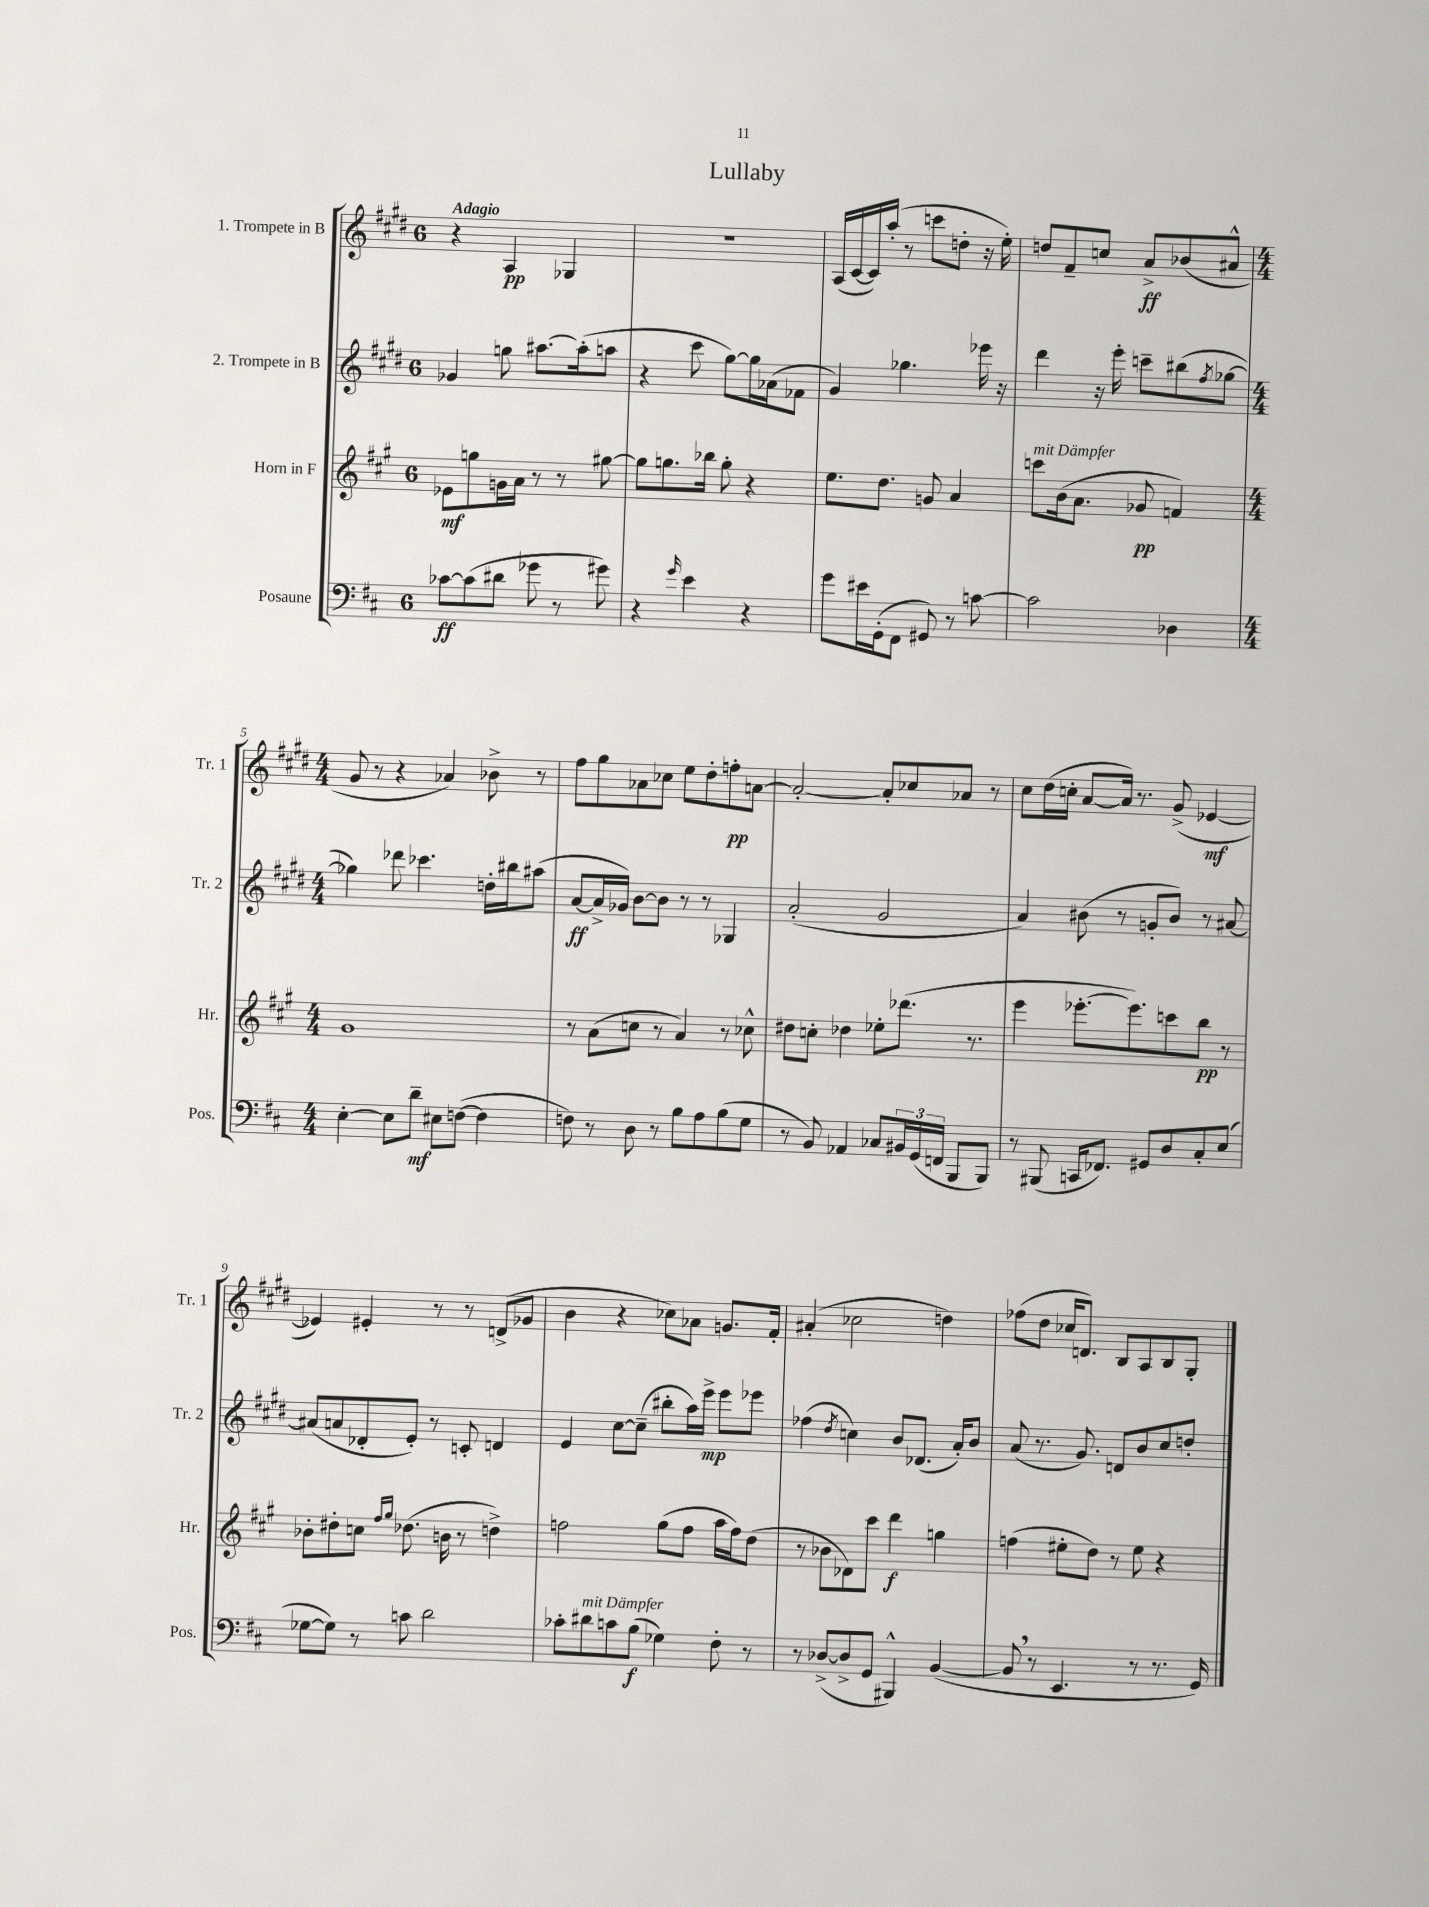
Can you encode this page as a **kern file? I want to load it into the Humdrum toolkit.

**kern	**kern	**kern	**kern
*staff4	*staff3	*staff2	*staff1
*clefF4	*clefG2	*clefG2	*clefG2
*k[f#c#]	*k[f#c#g#]	*k[f#c#g#d#]	*k[f#c#g#d#]
*M6/8	*M6/8	*M6/8	*M6/8
[8c-	8e-	4g-	4r
(8c-]	8gg	.	.
8d#	16g	8gg	4A
.	16a	.	.
8g-	8r	[8.aa#	.
8r	8r	.	4G-
.	.	(16aa#']	.
8g#)	[8gg#	8aa	.
=	=	=	=
4r	8gg#]	4r	2.r
.	8.gg	.	.
16qqg	.	.	.
4e	.	8ccc#	.
.	16bb-	.	.
.	8gg'	[8gg#)	.
4r	4r	16gg#]	.
.	.	(16a-	.
.	.	8f-	.
=	=	=	=
8g	8.ee	4g#)	(16A
.	.	.	[16c#
16e#	.	.	16c#])
(16GG'	8.dd	.	(16aa'
8FF#	.	4.gg-	8r
8GG#)	8g	.	8ccc
8r	4a	.	8dd'
[8c	.	16eee-	16r
.	.	16r	16ee')
=	=	=	=
2c]	8ccc	4ddd#	8dd
.	(16b	.	8f#~
.	8.a	.	.
.	.	16r	8cc
.	.	16eee'	.
.	8g-	8ccc~	8a^
4D-	4f)	(8bb#	(8b-
.	.	8qff#	.
.	.	[8gg-	8a#^^
=	=	=	=
*M4/4	*M4/4	*M4/4	*M4/4
[4E'	1g#	4gg-])	8g#
.	.	.	8r
8E]	.	8ddd-	4r
8d~	.	4.ccc-	.
8E#	.	.	4a-)
([8F	.	.	.
4F]	.	16dd'	8b-^
.	.	16bb#	.
.	.	(8aa#	8r
=	=	=	=
8F)	8r	[8a	8ff#
8r	(8a	16a^]	8gg#
.	.	16g-)	.
8D	8cc	[8b	8a-
8r	8r	8b]	8cc-
8B	4a)	8r	8ee
8A	.	8r	8dd#'
(8B	8r	4G-	8ff'
8G	8cc-^^	.	[8a
=	=	=	=
8r	8dd#	(2a'	2a'_
8BB)	8cc'	.	.
4AA-	4dd-	.	.
8C-	8ee-'	2g#	8a']
24BB#	(8.ddd-	.	8cc-
(24GG	.	.	.
24FF	.	.	.
8BBB	.	.	8a-
.	8.r	.	.
8BBB)	.	.	8r
=	=	=	=
8r	4eee	4a)	8cc#
(8BBB#	.	.	(16dd#
.	.	.	16cc'
16CC	[8.eee-'	(8b#	[8a
8.FF-)	.	.	.
.	.	8r	16a])
.	8.eee-])	.	8.r
8GG#	.	8g'	.
8D	8ccc	8b#)	(8g#^
8C#'	8bb	8r	[4e-
(8E	8r	[8a#	.
=	=	=	=
[8G-	8b-'	(8a#]	4e-])
8G-])	8dd#'	8a	.
8r	8cc	8d-'	4e#'
.	16qqff#	.	.
.	16qqgg#	.	.
8c	(8.dd-	8e')	.
2d	.	8r	8r
.	16b	.	.
.	8r	8c'	8r
.	4dd^)	4d	(8d^
.	.	.	8g-
=	=	=	=
8c-'	2ff	4e	4b
8d#	.	.	.
8c	.	[8cc#	4r
(8B	.	(8cc#~]	.
4G-)	(8gg#	8bb#'	8cc-)
.	8ff	16aa)	8a-
.	.	16eee^	.
8F#'	16aa	8eee	8.g
.	16ff)	.	.
8r	(8dd	8eee-	.
.	.	.	16f#'
=	=	=	=
8r	8r	(4ff-	(4a#'
([8D-^	8b-	.	.
.	.	8qdd#	.
8D-^]	8d-)	4cc)	2cc-
8GG	8ccc#	.	.
4BBB#^^)	4ddd	8b	.
.	.	(8.d-	.
([4BB	4gg	.	4dd)
.	.	16a')	.
.	.	8b	.
=	=	=	=
8BB]	(4ff	(8a	(8ff-
8r	.	8.r	8dd#
4.EE	8ee#'	.	16cc-
.	.	8.g#)	8.d)
.	8dd)	.	.
.	8r	8d	8B
8r	8ee#	8b	8A
8.r	4r	8cc#	8B
.	.	8dd'	8G#'
16GG)	.	.	.
==	==	==	==
*-	*-	*-	*-
